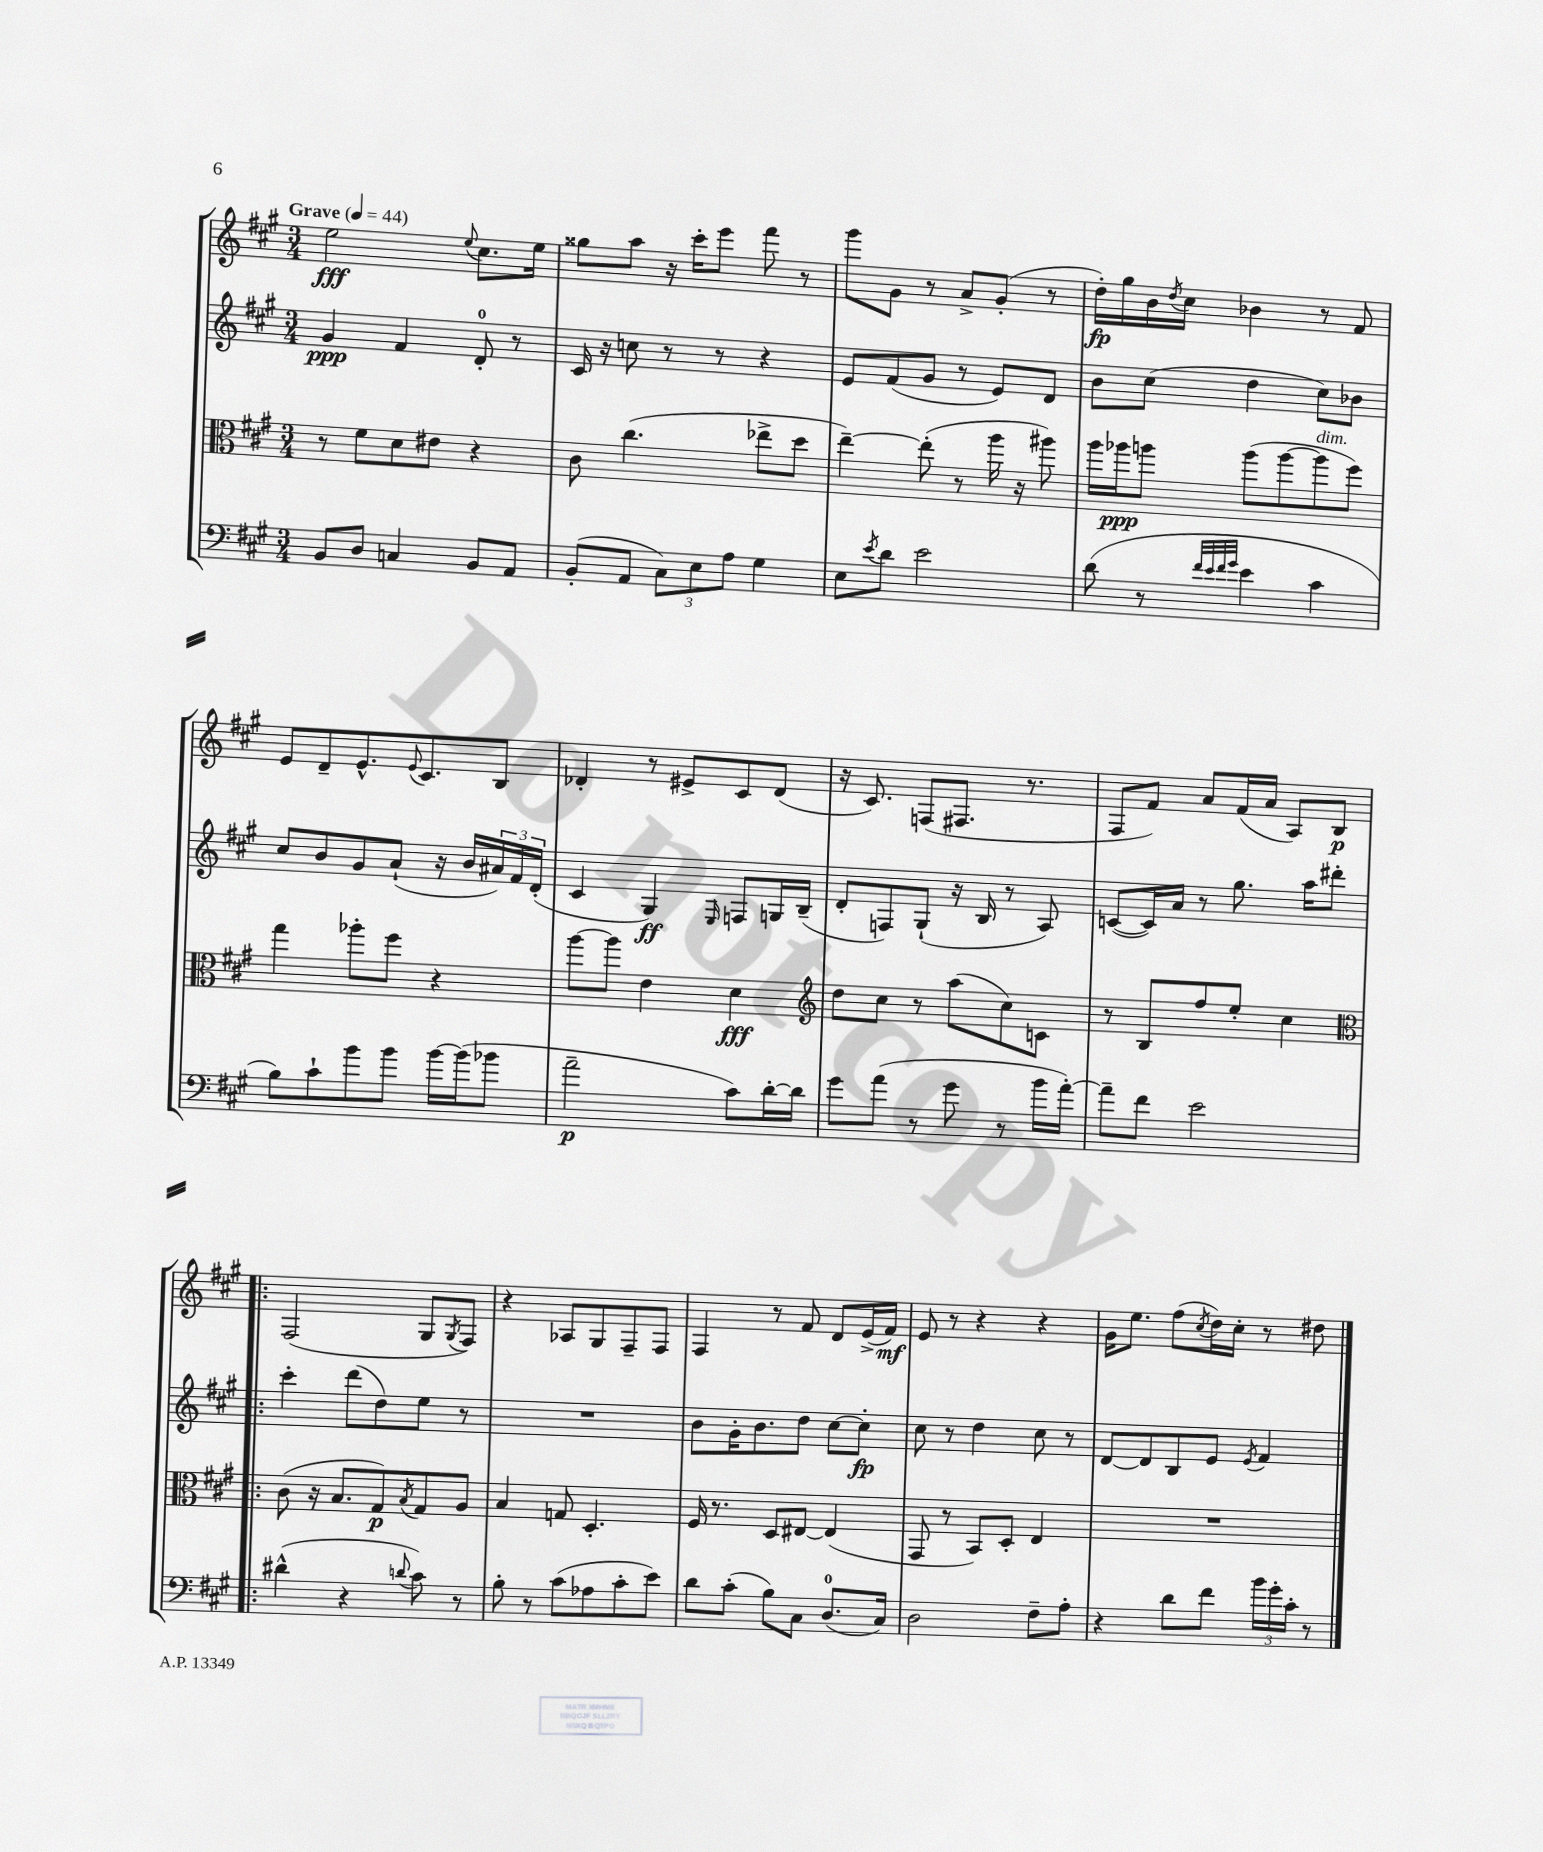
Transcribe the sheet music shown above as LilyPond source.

<<
\new StaffGroup <<
\new Staff = "s0" {
    \clef treble \key a \major \numericTimeSignature \time 3/4 \tempo "Grave" 4 = 44
    e''2\fff \appoggiatura { e''8 } cis''8. e''16 |
    gisis''8 a''8 r16 cis'''16-. e'''8 fis'''8 r8 |
    gis'''8 gis'8 r8 a'8-> gis'8-.( r8 |
    d''16-.\fp) gis''16 b'16 \acciaccatura { d''8 } cis''16 bes'4 r8 fis'8 |
    e'8 d'8-- e'8.-^ \appoggiatura { e'8 } cis'8. b8 |
    des'4-. r8 eis'8-> cis'8 des'8( |
    r16 cis'8.) f8( fis8. r8. |
    fis8 fis'8) a'8 fis'16( a'16 a8) b8\p |
    \bar ".|:" fis2( gis8 \acciaccatura { gis8 } fis8) |
    r4 aes8 gis8 fis8-- fis8 |
    fis4 r8 fis'8 d'8 e'16->( fis'16\mf) |
    e'8 r8 r4 r4 |
    gis'16 e''8. fis''8( \acciaccatura { cis''8 } d''16) cis''16-. r8 dis''8 \bar "|." |
}
\new Staff = "s1" {
    \clef treble \key a \major \numericTimeSignature \time 3/4
    gis'4\ppp fis'4 d'8-0-. r8 |
    cis'16 r16 c''8 r8 r8 r4 |
    e'8 fis'8( gis'8 r8 e'8) d'8 |
    b'8 cis''8( d''4 cis''8) bes'8 |
    cis''8 b'8 gis'8 a'8-!( r16 b'16 \tuplet 3/2 { ais'16) fis'16 d'16-.( } |
    cis'4 gis4\ff) \grace { e16 } f8 g16 b16--( |
    d'8-. f8) gis8-!( r16 b16 r8 a8) |
    c'8~( c'16) a'16 r8 gis''8. a''16 dis'''8-. |
    \bar ".|:" cis'''4-. d'''8( d''8) e''8 r8 |
    R2. |
    b'8 gis'16-. b'8. d''8 cis''8~ cis''8-.\fp |
    cis''8 r8 d''4 cis''8 r8 |
    d'8~ d'8 b8 e'8 \acciaccatura { e'8 } fis'4 \bar "|." |
}
\new Staff = "s2" {
    \clef alto \key a \major \numericTimeSignature \time 3/4
    r8 fis'8 d'8 eis'8 r4 |
    cis'8 cis''4.( ees''8-> d''8 |
    e''4~--) e''8-.( r8 a''16 r16 ais''8) |
    a''16 aes''16\ppp a''8 a''8( a''8~ a''8^\markup { \italic "dim." } fis''8) |
    gis''4 aes''8-. fis''8 r4 |
    a''8~ a''8 e'4 d'4\fff |
    \clef treble d''8 cis''8 r8 a''8( cis''8) c'8 |
    r8 b8 fis''8 e''8-. cis''4 |
    \clef alto \bar ".|:" cis'8( r16 b8. gis8\p) \acciaccatura { b8 } gis8 a8 |
    b4 g8 d4.-. |
    fis16 r8. d8 eis8~ eis4( |
    gis,8 r8 b,8) d8-. e4 |
    R2. \bar "|." |
}
\new Staff = "s3" {
    \clef bass \key a \major \numericTimeSignature \time 3/4
    b,8 d8 c4 b,8 a,8 |
    b,8-.( a,8 \tuplet 3/2 { cis8) e8 a8 } gis4 |
    e8 \acciaccatura { e'8 } d'8 e'2 |
    d'8( r8 \grace { fis'32 e'32 fis'32 gis'32 } e'4 cis'4 |
    b8) cis'8-! b'8 b'8 b'16~ b'16( bes'8 |
    a'2--\p cis'8) d'16~-. d'16 |
    gis'8 a'8( r8 gis'8 r8 b'16 a'16~-.) |
    a'8-- fis'8 e'2 |
    \bar ".|:" dis'4-^( r4 \appoggiatura { d'8 } cis'8) r8 |
    b8-. r8 cis'8( aes8 cis'8-. e'8) |
    d'8 cis'8-.( b8) cis8 d8.-0( cis16) |
    d2 fis8-- a8-. |
    r4 d'8 fis'8 \tuplet 3/2 { b'16 gis'16-. cis'16-. } r8 \bar "|." |
}
>>
>>
\layout { \context { \Score \remove "Bar_number_engraver" } }
